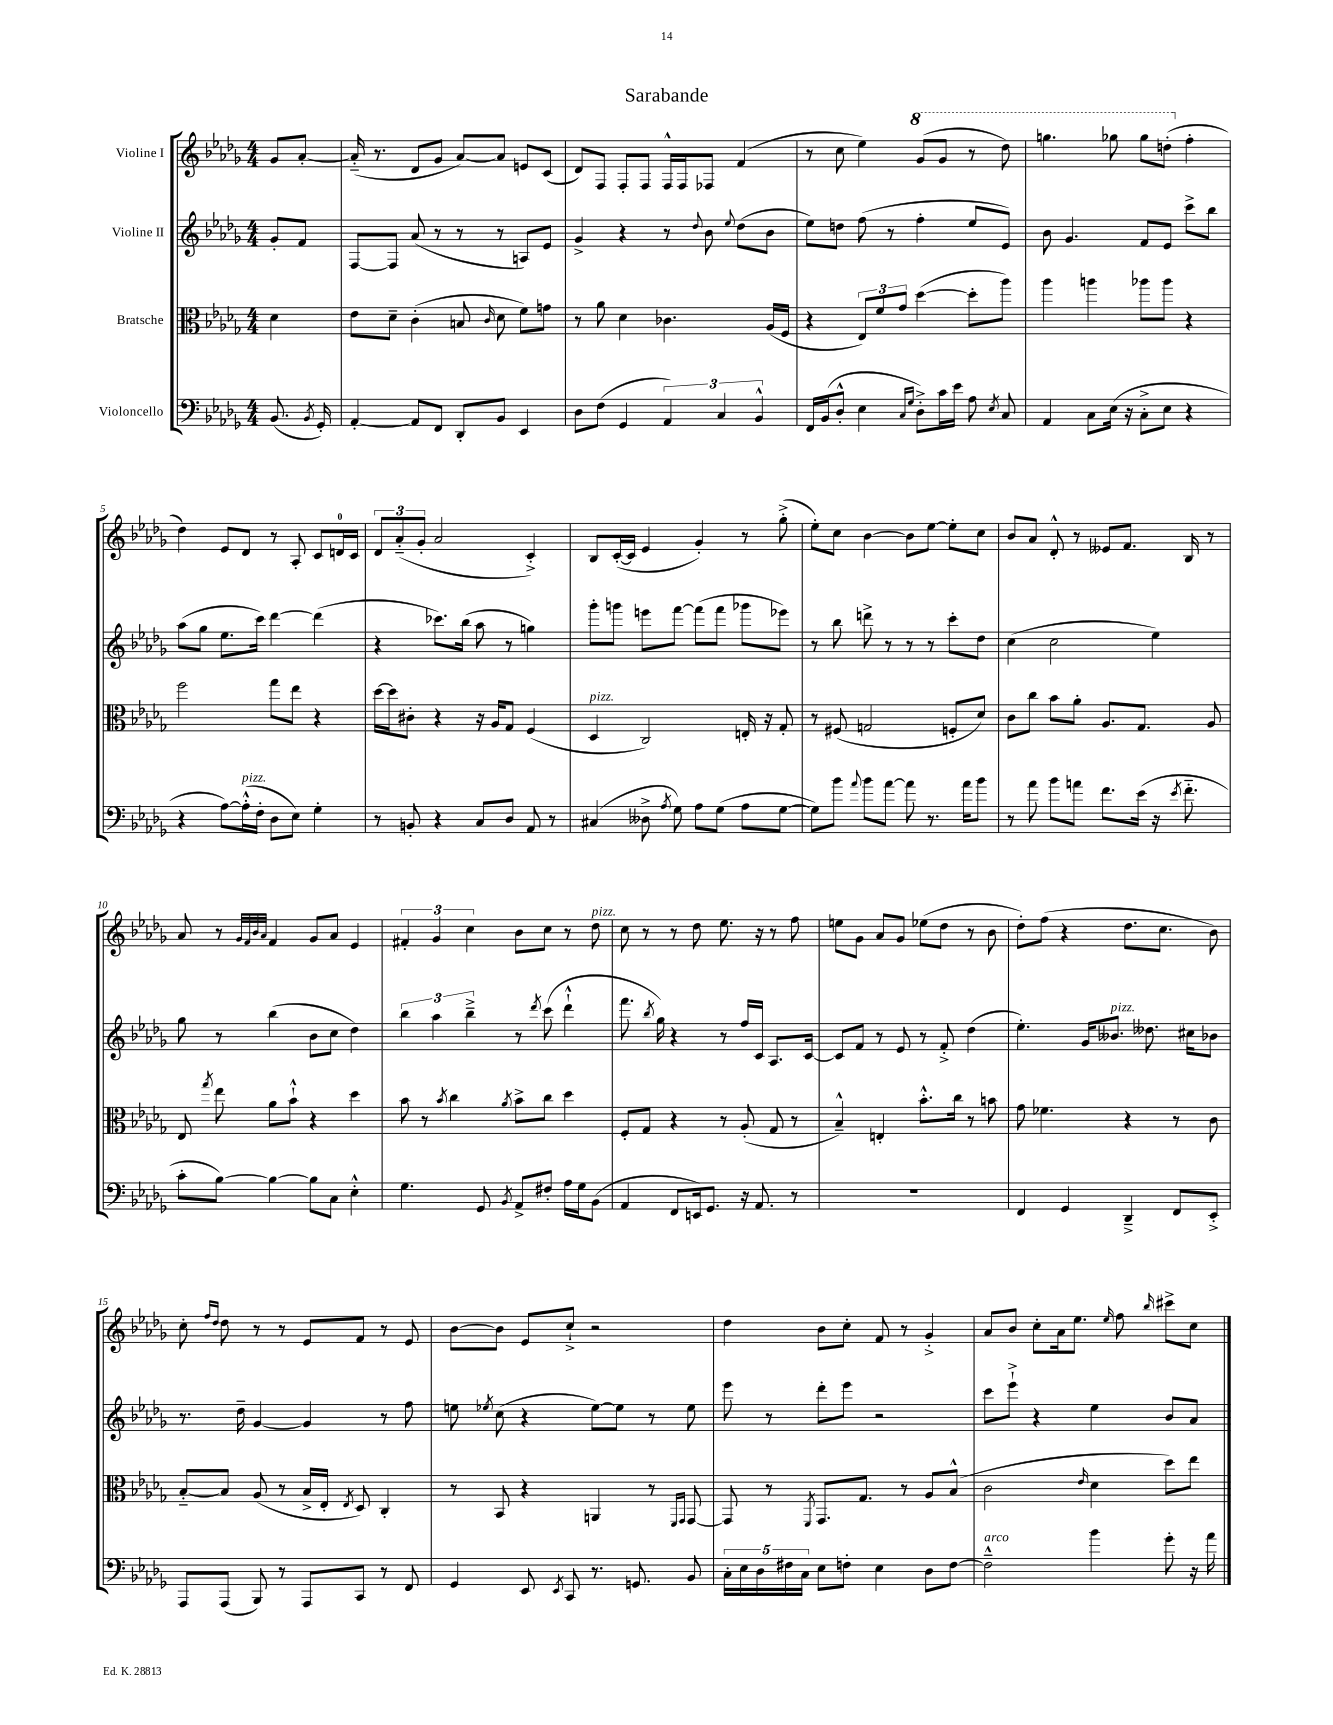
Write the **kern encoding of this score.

**kern	**kern	**kern	**kern
*staff4	*staff3	*staff2	*staff1
*clefF4	*clefC3	*clefG2	*clefG2
*k[b-e-a-d-g-]	*k[b-e-a-d-g-]	*k[b-e-a-d-g-]	*k[b-e-a-d-g-]
*M4/4	*M4/4	*M4/4	*M4/4
(8.BB-	4d-	8g-'	8g-
.	.	8f	[8a-'
8qBB-	.	.	.
16GG-')	.	.	.
=	=	=	=
[4AA-'	8e-	[8F	(16a-'~]
.	.	.	8.r
.	8d-~	8F]	.
8AA-]	(4c'	(8a-	8d-
8FF	.	8r	8g-
8DD-'	8B	8r	[8a-)
.	16qqc	.	.
8BB-	8d-	8r	8a-]
4EE-	8f)	8A)	8e
.	8g	8e-	(8c
=	=	=	=
8D-	8r	4g-^	8d-)
(8F	8a-	.	8F
4GG-	4d-	4r	8F'
.	.	.	8F
6AA-)	4.c-	8r	16F^^
.	.	.	16F
.	.	8qqdd-	.
.	.	8b-	8F-
6C	.	.	.
.	.	8qqee-	.
.	.	(8dd-	(4f
6BB-^^	.	.	.
.	(16A-	8b-	.
.	16F	.	.
=	=	=	=
16FF	4r	8ee-)	8r
(16BB-	.	.	.
8D-'^^	.	8dd	8cc
4E-	12E-)	(8ff	4ee-)
.	12f	.	.
.	.	8r	.
.	12g-	.	.
16qqC	.	.	.
16qqG-	.	.	.
8D-'^)	([4dd-	4ff'	(8gg-
16c	.	.	8gg-
16e-	.	.	.
8A-	8dd-']	8ee-	8r
8qE-	.	.	.
8C	8aa-)	8e-)	8ddd-)
=	=	=	=
4AA-	4aa-	8b-	4.ggg
.	.	4.g-	.
8C	4aa	.	.
(16E-	.	.	8ggg-
16r	.	.	.
8C'^	8aa-	8f	8ggg-
8E-	8aa-	8e-	(8ddd'
4r	4r	8ccc^	4ff'
.	.	8bb-	.
=	=	=	=
4r	2ff	(8aa-	4dd-)
.	.	8gg-	.
[8A-)	.	8.ee-	8e-
(16A-'^^]	.	.	8d-
16F'	.	16ccc)	.
8D-	8gg-	[4ddd-	8r
8E-)	8ee-	.	8A-'
4G-'	4r	(4ddd-]	8c
.	.	.	16d
.	.	.	16c
=	=	=	=
8r	[16dd-	4r	12d-
.	16dd-]	.	.
.	.	.	(12a-'~
8BB'	8c#'	.	.
.	.	.	12g-'
4r	4r	8.ccc-)	2a-
.	.	(16bb-	.
8C	16r	8aa-	.
.	16A-	.	.
8D-	8G-	8r	.
8AA-	(4F	4gg)	4c'^)
8r	.	.	.
=	=	=	=
(4C#	4D-	8ggg-'	8B-
.	.	8ggg	([16c'
.	.	.	16c]
8D--^	2C)	8eee	4e-
8qA-	.	.	.
8G-)	.	[8fff	.
8A-	.	(8fff]	4g-')
(8G-	.	8fff	.
8A-	16E'	8ggg-	8r
.	16r	.	.
[8G-	8G-'	8eee-)	(8gg-'^
=	=	=	=
8G-])	8r	8r	8ee-')
8b-	(8F#	8bb-	8cc
8qqa-	.	.	.
8b-	2G	8ddd^	[4b-
[8a-	.	8r	.
8a-]	.	8r	8b-]
8.r	.	8r	[8ee-
.	8F'	8ccc'	8ee-']
16a-	.	.	.
8b-	8d-)	8dd-	8cc
=	=	=	=
8r	8c	(4cc	8b-
8a-	8cc	.	8a-
8b-	8b-	2cc	8d-'^^
8a	8a-'	.	8r
8.f	8.A-	.	8e--
.	.	.	8.f
(16e-	8.G-	.	.
16r	.	4ee-)	.
8qe-	.	.	.
8.f'~	.	.	16B-
.	8A-	.	8r
=	=	=	=
8c'	8E-	8gg-	8a-
.	8qgg-	.	.
[8B-)	8ee-	8r	8r
.	.	.	32qqg-
.	.	.	32qqf
.	.	.	32qqb-
.	.	.	32qqa-
4B-_	8a-	(4bb-	4f
.	8b-`^^	.	.
8B-]	4r	8b-	8g-
8C	.	8cc	8a-
4E-'^^	4dd-	4dd-)	4e-
=	=	=	=
4.G-	8b-	6bb-	6f#'
.	8r	.	.
.	.	6aa-	6g-
.	8qb-	.	.
.	4cc	.	.
.	.	6bb-~^	6cc
8GG-	.	.	.
8qBB-	8qa-	.	.
8AA-^	8b-^	8r	8b-
.	.	8qddd-	.
8F#'	8cc	(8ccc	8cc
16A-	4dd-	4ddd-`^^	8r
16G-	.	.	.
(8BB-	.	.	8dd-
=	=	=	=
4AA-	8F'	8.fff	8cc
.	8G-	.	8r
.	.	8qbb-	.
.	.	16gg-)	.
8FF	4r	4r	8r
16EE)	.	.	8dd-
8.GG-	.	.	.
.	8r	8r	8.ee-
16r	(8A-'	16ff	.
8.AA-	.	16c	16r
.	8G-	8.A-	8r
8r	8r	.	8ff
.	.	[16c	.
=	=	=	=
1r	4B-~^^)	8c]	8ee
.	.	8f	8g-
.	4E'	8r	8a-
.	.	8e-	8g-
.	8.b-'^^	8r	(8ee-
.	.	8f'^	8dd-
.	16cc	.	.
.	8r	(4dd-	8r
.	8b	.	8b-
=	=	=	=
4FF	8g-	4.ee-')	8dd-')
.	4.f-	.	(8ff
4GG-	.	.	4r
.	.	16g-	.
.	.	8.b--	.
4DD-~^	4r	.	8.dd-
.	.	8.dd--	.
.	.	.	8.cc
8FF	8r	.	.
.	.	16cc#	.
8EE-'^	8c	8b-	8b-)
=	=	=	=
8AAA-	[8B-'~	8.r	8cc'
.	.	.	16qqff
.	.	.	16qqdd-
(8AAA-	8B-]	.	8dd-
.	.	16dd-~	.
8BBB-)	(8A-	[4g-	8r
8r	8r	.	8r
8AAA-	16B-^	4g-]	8e-
.	16E-'	.	.
.	8qE-	.	.
8CC	8D-)	.	8f
8r	4C'	8r	8r
8FF	.	8ff	8e-
=	=	=	=
4GG-	8r	8ee	[8b-
.	.	8qee-	.
.	8BB-	(8cc	8b-]
8EE-	4r	4r	8e-
8qEE-	.	.	.
8CC	.	.	8cc`^
8.r	4AA	[8ee-)	2r
.	.	8ee-]	.
8.GG	.	.	.
.	8r	8r	.
.	16qqFF	.	.
.	16qqGG-	.	.
8BB-	[8GG-	8ee-	.
=	=	=	=
20C'	8GG-]	8eee-	4dd-
20E-	.	.	.
20D-	.	.	.
.	8r	8r	.
20F#	.	.	.
20C	.	.	.
.	8qFF	.	.
8E-	8.GG-	8ddd-'	8b-
8F'	.	8eee-	8cc'
.	8.G-	.	.
4E-	.	2r	8f
.	8r	.	8r
8D-	8A-	.	4g-'^
[8F	(8B-^^	.	.
=	=	=	=
2F~^^]	2c	8ccc	8a-
.	.	8eee-`^	8b-
.	.	4r	8cc'
.	.	.	16a-
.	.	.	8.ee-
.	16qqe-	.	.
4b-	4d-	4ee-	.
.	.	.	16qqee-
.	.	.	8ff
.	.	.	16qqbb-
8g-'	8dd-)	8b-	8ccc#^
16r	8ee-	8a-	8cc
16a-	.	.	.
==	==	==	==
*-	*-	*-	*-
